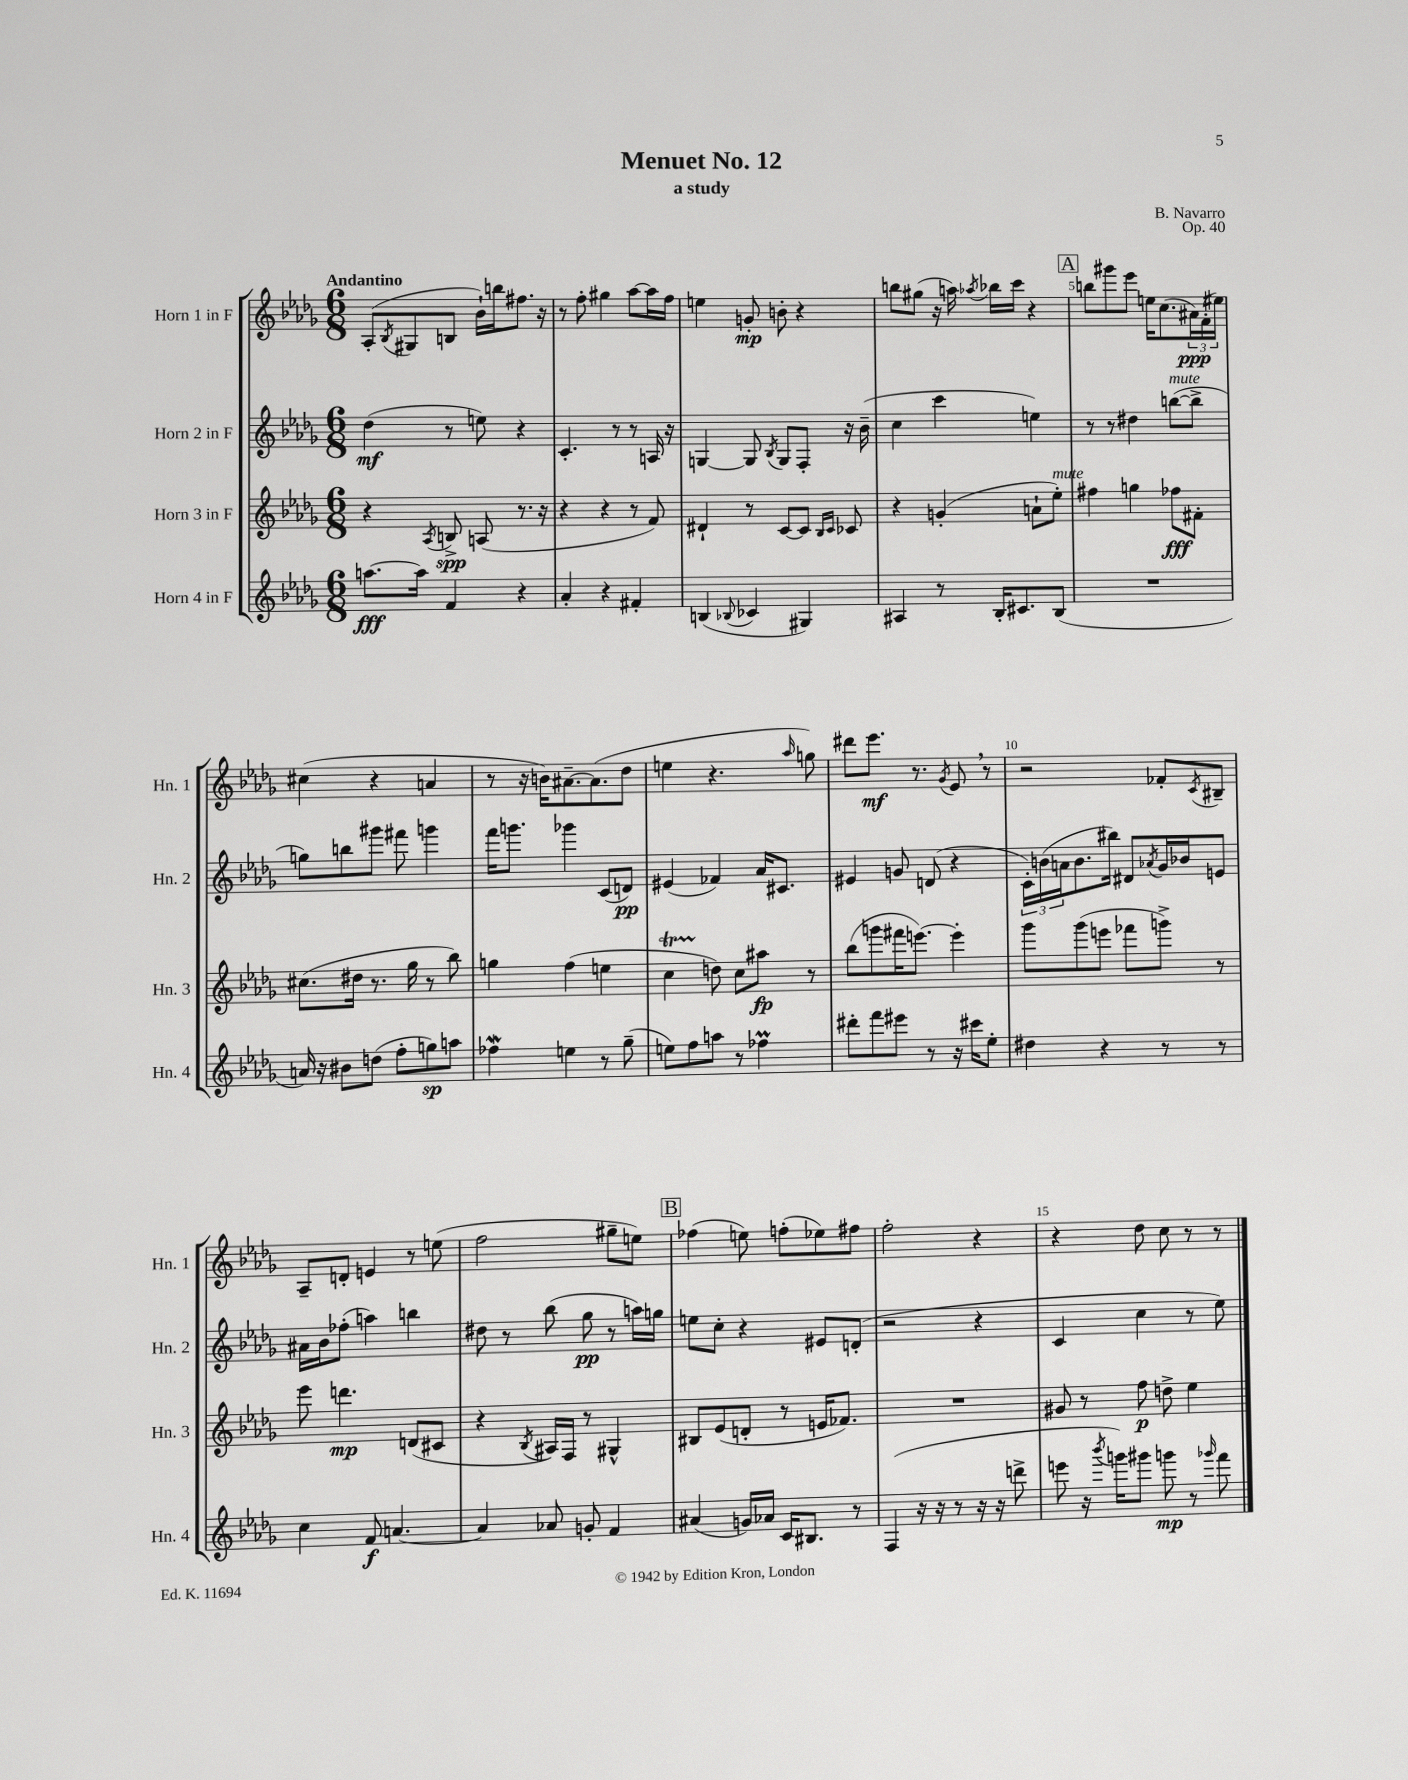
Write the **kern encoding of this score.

**kern	**kern	**kern	**kern
*staff4	*staff3	*staff2	*staff1
*clefG2	*clefG2	*clefG2	*clefG2
*k[b-e-a-d-g-]	*k[b-e-a-d-g-]	*k[b-e-a-d-g-]	*k[b-e-a-d-g-]
*M6/8	*M6/8	*M6/8	*M6/8
[8.aa\L	4r	(4dd-\	(8A-'/L
.	.	.	8qB-/
.	.	.	8G#/
16aa\]Jk	.	.	.
.	8qA-/	.	.
4f/	8B^/	8r	8B/J
.	(8A/	8ee\)	16b-`\LL)
.	.	.	16bb\J
4r	8.r	4r	8.ff#\J
.	16r	.	16r
=	=	=	=
4a-'/	4r	4.c'/	8r
.	.	.	8ff'\
4r	4r	.	4gg#\
.	.	8r	.
4f#'/	8r	8r	[8aa-\L
.	8f/)	16A/	16aa-\]L
.	.	16r	16ff\JJ
=	=	=	=
(4B/	4d#`/	[4G/	4ee\
8qqB-/	.	.	.
4c-/	8r	8G/]	8g'/
.	.	8qB-/	.
.	[8c/L	8G/L	8b'\
4G#/)	8c/]J	8F'/J	4r
.	16qqB-/LL	.	.
.	16qqc/JJ	.	.
.	8c-/	16r	.
.	.	(16b-~\	.
=	=	=	=
4A#/	4r	4cc\	8bb\L
.	.	.	(8gg#\J
8r	(4g'/	4ccc\	16r
.	.	.	16aa\)
.	.	.	8qaa-/
16B-'/LK	.	.	16bb-\LL
8.c#/	.	.	16ccc\JJ
.	8a`\L	4ee\)	4r
(8B-/J	8ee-'\J)	.	.
=	=	=	=
2.r	4ff#\	8r	8bb\L
.	.	8r	8ggg#\
.	4gg\	4dd#\	8eee-\J
.	.	.	16ee\LK
.	.	.	(8.cc\
.	8ff-\L	([8bb\L	.
.	8f#'\J	8bb^\]J	24a#\L)
.	.	.	(24f'\
.	.	.	24ee#\JJ)
=	=	=	=
16a/)	(8.cc#\L	8gg\L)	(4cc#\
16r	.	.	.
8b#\L	.	8bb\	.
.	16dd#\Jk	.	.
(8dd\J	8.r	8ggg#\J	4r
8ff'\L	.	8fff#\	.
.	16gg-\	.	.
8gg\)	8r	4ggg\	4a/
8aa\J	8bb-\)	.	.
=	=	=	=
4ff-\	4gg\	16fff\LK	8r
.	.	8.ggg\J	.
.	.	.	16r
.	.	.	16b\LK)
4ee\	(4ff\	4ggg-\	[8.a#~\
.	.	.	(8.a#\]
8r	4ee\	(8c/L	.
(8gg-~\	.	8d/J)	8dd-\J
=	=	=	=
8ee\L)	4cc\	(4e#/	4ee\
8ff\	.	.	.
8aa\J	8dd\)	4f-/)	4.r
8r	8cc\L	.	.
4ff-\	8aa#\J	16a-/LK	.
.	.	8.c#/J	.
.	.	.	16qqaa-/
.	8r	.	8gg\)
=	=	=	=
8ddd#'\L	(8bb-\L	4e#/	8ddd#\L
8fff\	8ggg\	.	8.eee-\J
8eee#\J	16fff#\K	8g/	.
.	[8.eee\J)	.	8.r
8r	.	(8d/	.
.	.	.	8qg-/
16r	4eee'\]	4r	8e-/
16ccc#\LK	.	.	.
8ee-'\J	.	.	8r
=	=	=	=
4dd#\	8ggg-\L	24c'\LL)	2r
.	.	(24b\	.
.	.	24a\J	.
.	(8ggg-\	8.b\	.
4r	8eee\J	.	.
.	.	16bb#\Jk)	.
.	8fff-\L	8d#/L	.
.	.	8qa-/	.
8r	8ggg^\J)	16g-/L	8f-'/L
.	.	16b-/J	.
.	.	.	8qc/
8r	8r	8e/J	8B#~/J
=	=	=	=
4cc\	8eee-\	16a#\LL	8A-~/L
.	.	16b-\J	.
.	4.ddd\	(8ff-'\J	8d'/J
8f/	.	4aa\)	4e/
[4.a/	.	.	.
.	(8d/L	4bb\	8r
.	8c#/J	.	(8ee\
=	=	=	=
4a/]	4r	8dd#\	2ff\
.	.	8r	.
.	8qB-/	.	.
8a-/	16A#/LL)	(8bb-\	.
.	16F/JJ	.	.
8g'/	8r	8gg-\	.
4f/	4G#^^/	8r	8gg#~\L
.	.	16aa\LL)	8ee\J)
.	.	16gg\JJ	.
=	=	=	=
(4a#/	8B#/L	8ee\L	(4ff-\
.	(8e-/	8cc'\J	.
16g/LL)	8d'/J	4r	8ee\)
16a-/JJ	.	.	.
16c/LK	8r	.	(8ff'\L
8.B#/J	.	.	.
.	16e/LK	8e#/L	8ee-\)
.	8.f-/J)	.	.
8r	.	(8d'/J	8ff#\J
=	=	=	=
(4F/	2.r	2r	2ff'\
16r	.	.	.
16r	.	.	.
8r	.	.	.
16r	.	4r	4r
16r	.	.	.
8ddd^\	.	.	.
=	=	=	=
8eee\	8g#/	4c/	4r
16r	8r	.	.
8qbbb-/	.	.	.
16ggg\LK)	.	.	.
8ggg#\J	8ff\	4cc\	8dd-\
8ggg\	8dd^\	.	8cc\
8r	4ee-\	8r	8r
16qqggg-/	.	.	.
8fff\	.	8ee-\)	8r
==	==	==	==
*-	*-	*-	*-
